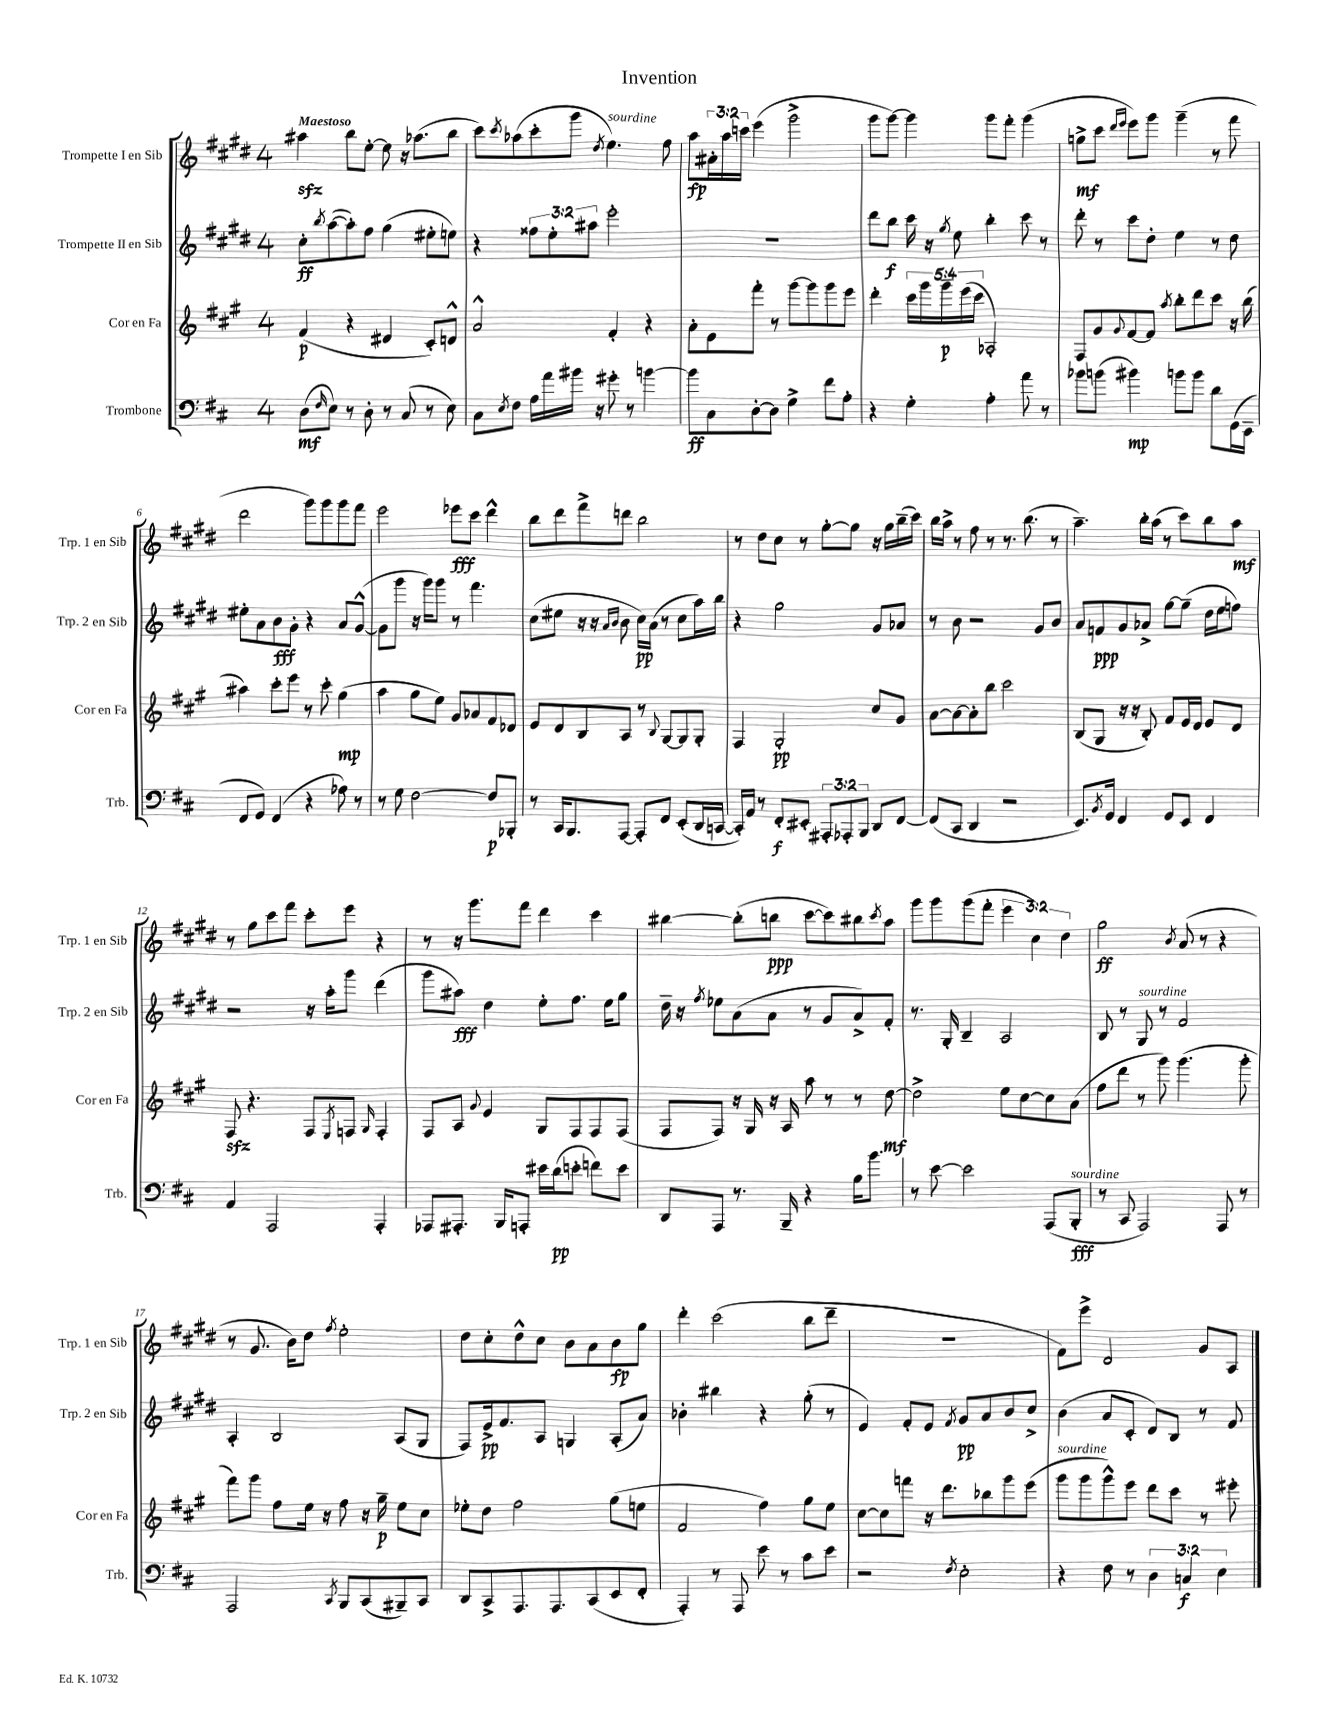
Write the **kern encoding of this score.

**kern	**dynam	**kern	**dynam	**kern	**dynam	**kern	**dynam
*part4	*part4	*part3	*part3	*part2	*part2	*part1	*part1
*staff4	*staff4	*staff3	*staff3	*staff2	*staff2	*staff1	*staff1
*I"Trombone	*	*I"Cor en Fa	*	*I"Trompette II en Sib	*	*I"Trompette I en Sib	*
*I'Trb.	*	*I'Cor en Fa	*	*I'Trp. 2 en Sib	*	*I'Trp. 1 en Sib	*
*clefF4	*	*clefG2	*	*clefG2	*	*clefG2	*
*k[f#c#]	*	*k[f#c#g#]	*	*k[f#c#g#d#]	*	*k[f#c#g#d#]	*
*M4/4	*	*M4/4	*	*M4/4	*	*M4/4	*
=1	=1	=1	=1	=1	=1	=1	=1
!	!	!	!	!	!	!LO:TX:a:B:t=Maestoso	!
(8D\L	mf	(4f#/	p	8cc#'\L	ff	4aa#Xzz\	.
16qqF#/	.	.	.	8qbb/	.	.	.
8E\J)	.	.	.	([8aa\	.	.	.
8r	.	4r	.	8aa'\])	.	8bb\L	.
8D'\	.	.	.	8ff#\J	.	[8ee'\J	.
8r	.	4d#X/	.	(4gg#\	.	8ee\]	.
(8C#/	.	.	.	.	.	16r	.
.	.	.	.	.	.	(8.aa-X\L	.
8r	.	8c#'/L)	.	8ee#X'\L	.	.	.
8E\)	.	8dn^^/J	.	8een\J)	.	8bb\J	.
=2	=2	=2	=2	=2	=2	=2	=2
8C#\L	.	2a^^/	.	4r	.	8ccc#\L)	.
8qE/	.	.	.	.	.	8qccc#/	.
8F#\J	.	.	.	.	.	(8aa-X\	.
16A\LL	.	.	.	12ff##X\L	.	8ccc#'\	.
16a\	.	.	.	.	.	.	.
.	.	.	.	12ee'\	.	.	.
16b#X\JJ	.	.	.	.	.	8ggg#\J	.
.	.	.	.	12aa#X\J	.	.	.
16r	.	.	.	.	.	.	.
.	.	.	.	.	.	8qdd#/	.
!	!	!	!	!	!	!LO:TX:a:i:t=sourdine	!
8g#X'\	.	4f#'/	.	2eee'\	.	4.ee\)	.
8r	.	.	.	.	.	.	.
[4bn\	.	4r	.	.	.	.	.
.	.	.	.	.	.	8ff#\	.
=3	=3	=3	=3	=3	=3	=3	=3
8b\L]	ff	8a'\L	.	1r	.	8aa\L	fp
8C#\	.	8e\	.	.	.	24a#X'\L	.
.	.	.	.	.	.	24aa\	.
.	.	.	.	.	.	24cccn\JJ	.
[8D'\	.	8fff#'\J	.	.	.	(4eee\	.
8D\J]	.	8r	.	.	.	.	.
4G^\	.	[8ggg#\L	.	.	.	2ggg#^\	.
.	.	8ggg#\]	.	.	.	.	.
8f#\L	.	8ggg#\	.	.	.	.	.
8A'\J	.	8eee\J	.	.	.	.	.
=4	=4	=4	=4	=4	=4	=4	=4
4r	.	4ddd'\	.	8ddd#\L	.	8ggg#\L	.
.	.	.	.	8bb\J	f	[8ggg#\J)	.
4G'\	.	20ccc#\LL	.	16ccc#\	.	4ggg#\]	.
.	.	20ggg#\	.	.	.	.	.
.	.	.	.	16r	.	.	.
.	.	20ggg#~\	p	.	.	.	.
.	.	.	.	8qgg#/	.	.	.
.	.	.	.	8ee\	.	.	.
.	.	(20eee\	.	.	.	.	.
.	.	20ccc#\JJ	.	.	.	.	.
4A'\	.	2A-X'/)	.	4bb'\	.	8ggg#\L	.
.	.	.	.	.	.	8fff#'\J	.
8a\	.	.	.	8ccc#\	.	(4ggg#\	.
8r	.	.	.	8r	.	.	.
=5	=5	=5	=5	=5	=5	=5	=5
8b-X\L	.	8F#/L	.	8ddd#'\	.	8ggn^\L	mf
(8bn\J	.	8g#/	.	8r	.	8ccc#\J	.
.	.	.	.	.	.	16qqddd#/LL	.
.	.	8qqg#/	.	.	.	16qqeee/JJ	.
4b#X\)	mp	[8f#/	.	8ccc#\L	.	8eee\L)	.
.	.	8f#/J]	.	8dd#'\J	.	8ggg#\J	.
.	.	8qaa/	.	.	.	.	.
8bn\L	.	8bb'\L	.	4ee\	.	(4ggg#~\	.
8b\J	.	8ddd\	.	.	.	.	.
8d\L	.	8ccc#\J	.	8r	.	8r	.
(16GG\L	.	16r	.	8dd#\	.	8fff#\	.
16EE~\JJ	.	(16bb\	.	.	.	.	.
!!LO:LB:g=z
=6	=6	=6	=6	=6	=6	=6	=6
8FF#/L	.	4aa#X\)	.	8ee#X'\L	.	2ddd#\	.
8GG/J)	.	.	.	8a\	.	.	.
(4FF#/	.	8ccc#'\L	.	8b\	fff	.	.
.	.	8eee\J	.	8g#'\J	.	.	.
4r	.	8r	.	4r	.	8ggg#\L)	.
.	.	8ccc#'\	.	.	.	8ggg#\	.
8A-X\)	.	(4gg#\	mp	8a/L	.	8ggg#\	.
8r	.	.	.	([8g#^^/J	.	8fff#\J	.
=7	=7	=7	=7	=7	=7	=7	=7
8r	.	4aa\	.	8g#\L]	.	2eee\	.
8G\	.	.	.	8ggg#\J	.	.	.
[2F#\	.	8gg#\L	.	16r	.	.	.
.	.	.	.	16ggg#\KL)	.	.	.
.	.	8ee\J)	.	8ggg#\J	.	.	.
.	.	8g#/L	.	8r	.	8eee-X\L	fff
.	.	8a-X/	.	4.fff#\	.	8ccc#\J	.
8F#/L]	p	8f#/	.	.	.	4ddd#^^\	.
8BBB-X'/J	.	8d-X/J	.	.	.	.	.
=8	=8	=8	=8	=8	=8	=8	=8
8r	.	8e/L	.	(8cc#\L	.	8bb\L	.
16CC#/KL	.	8d/	.	8ee#X\J	.	8ddd#\	.
8.BBB/	.	.	.	.	.	.	.
.	.	8B/	.	16r	.	8fff#^\	.
.	.	.	.	16r	.	.	.
.	.	.	.	16qqa/LL	.	.	.
.	.	.	.	16qqb/JJ	.	.	.
[8AAA/J	.	8A/J	.	8b\	.	8dddn\J	.
8AAA'/L]	.	8r	.	16cc#\LL)	pp	2bb\	.
.	.	.	.	(16a\JJ	.	.	.
.	.	8qqB/	.	.	.	.	.
8FF#/J	.	[8G#/L	.	8r	.	.	.
(8EE'/L	.	8G#/]	.	8cc#\L	.	.	.
16DD/L	.	8G#'/J	.	16aa\L)	.	.	.
[16CCn/JJ	.	.	.	16bb\JJ	.	.	.
=9	=9	=9	=9	=9	=9	=9	=9
16CC'/LL])	.	4F#/	.	4r	.	8r	.
16AA/JJ	.	.	.	.	.	.	.
8r	.	.	.	.	.	8dd#\L	.
8FF#'/L	f	2G#'/	pp	2gg#\	.	8cc#\J	.
8EE#X'/J	.	.	.	.	.	8r	.
12AAA#X'/L	.	.	.	.	.	[8gg#'\L	.
12AAA-X'/	.	.	.	.	.	.	.
.	.	.	.	.	.	8gg#\J]	.
12BBB/J	.	.	.	.	.	.	.
8DD/L	.	8cc#/L	.	8g#/L	.	16r	.
.	.	.	.	.	.	16gg#\LL	.
[8FF#/J	.	8g#/J	.	8a-X/J	.	(16bb~\	.
.	.	.	.	.	.	16ccc#\JJ)	.
=10	=10	=10	=10	=10	=10	=10	=10
(8FF#/L]	.	[8a\L	.	8r	.	16bb\LL	.
.	.	.	.	.	.	16aa^\JJ	.
8CC#/J	.	8a\_	.	8b\	.	8r	.
4DD/	.	8a'\]	.	2r	.	8ff#\	.
.	.	8bb\J	.	.	.	8r	.
2r	.	2ccc#\	.	.	.	8.r	.
.	.	.	.	.	.	(8.bb\	.
.	.	.	.	8g#/L	.	.	.
.	.	.	.	8b/J	.	8r	.
=11	=11	=11	=11	=11	=11	=11	=11
8.EE/L)	.	(8B/L	.	8a/L	.	4.aa~\)	.
.	.	8G#/J	.	8fn/	ppp	.	.
8qBB/	.	.	.	.	.	.	.
16GG/Jk	.	.	.	.	.	.	.
4FF#/	.	16r	.	8g#/	.	.	.
.	.	16r	.	.	.	.	.
.	.	8B'/)	.	8a-X^/J	.	16bb'\LL	.
.	.	.	.	.	.	(16aa\JJ	.
8GG/L	.	8f#/L	.	[8gg#\L	.	8r	.
8EE/J	.	16e/L	.	(8gg#~\J]	.	8ccc#\L)	.
.	.	16d/JJ	.	.	.	.	.
4FF#/	.	8e/L	.	16dd#\LL	.	8bb\	.
.	.	.	.	16ee\J	.	.	.
.	.	8d/J	.	8ffn\J)	.	8aa\J	mf
!!LO:LB:g=z
=12	=12	=12	=12	=12	=12	=12	=12
4AA/	.	8F#zz/	.	2r	.	8r	.
.	.	4.r	.	.	.	8gg#\L	.
2AAA/	.	.	.	.	.	8ccc#\	.
.	.	.	.	.	.	8fff#\J	.
.	.	8F#/L	.	16r	.	8ccc#'\L	.
.	.	.	.	16aa'\KL	.	.	.
.	.	8qE/	.	.	.	.	.
.	.	8Fn/J	.	8ggg#\J	.	8eee\J	.
.	.	16qqG#/	.	.	.	.	.
4AAA'/	.	4F'/	.	(4ddd#\	.	4r	.
=13	=13	=13	=13	=13	=13	=13	=13
8AAA-X/L	.	8F#/L	.	8ggg#\L	.	8r	.
8.AAA#X'/J	.	8A/J	.	8aa#X\J)	fff	16r	.
.	.	.	.	.	.	8.ggg#\L	.
.	.	8qqg#/	.	.	.	.	.
.	.	4e/	.	4dd#\	.	.	.
16BBB/KL	.	.	.	.	.	.	.
8AAAn'/J	.	.	.	.	.	8fff#\J	.
16e#X\LL	.	8G#/L	.	8ee'\L	.	4ddd#\	.
(16d\J	pp	.	.	.	.	.	.
8en'\J	.	8F#/	.	8.ff#\J	.	.	.
8fn\L)	.	8F#/	.	.	.	4ccc#\	.
.	.	.	.	16ee\KL	.	.	.
8e\J	.	(8F#/J	.	8gg#\J	.	.	.
=14	=14	=14	=14	=14	=14	=14	=14
8DD/L	.	8F#/L	.	16dd#~\	.	[4bb#X\	.
.	.	.	.	16r	.	.	.
.	.	.	.	8qff#/	.	.	.
8AAA/J	.	8F#/J)	.	8ee-X\L	.	.	.
8.r	.	16r	.	(8a\	.	(8bb#'\L]	.
.	.	16G#/	.	.	.	.	.
.	.	16r	.	8a\J	.	8bbn\J	ppp
16BBB~/	.	16A/	.	.	.	.	.
4r	.	8aa\	.	8r	.	[8ccc#\L	.
.	.	8r	.	8g#/L	.	8ccc#\])	.
16B\KL	.	8r	.	8a^/)	.	8bb#X\	.
8.b\J	.	.	.	.	.	.	.
.	.	.	.	.	.	8qccc#/	.
.	.	[8dd\	mf	8f#'/J	.	8aa\J	.
=15	=15	=15	=15	=15	=15	=15	=15
8r	.	2dd^\]	.	8.r	.	8ggg#\L	.
[8e\	.	.	.	.	.	8ggg#\	.
.	.	.	.	16G#'/	.	.	.
2e\]	.	.	.	4B~/	.	(8ggg#\	.
.	.	.	.	.	.	8fff#'\J	.
.	.	8ee\L	.	2A/	.	6eee\	.
.	.	[8cc#\	.	.	.	.	.
.	.	.	.	.	.	6cc#\)	.
(8AAA/L	.	8cc#\]	.	.	.	.	.
.	.	.	.	.	.	6dd#\	.
!LO:TX:a:i:t=sourdine	!	!	!	!	!	!	!
8BBB'/J	fff	(8a\J	.	.	.	.	.
=16	=16	=16	=16	=16	=16	=16	=16
8r	.	8ff#\L	.	8B/	.	2gg#\	ff
8CC#/	.	8ddd\J	.	8r	.	.	.
!	!	!	!	!LO:TX:a:i:t=sourdine	!	!	!
2AAA/)	.	8r	.	8G#/	.	.	.
.	.	8ggg#\)	.	8r	.	.	.
.	.	.	.	.	.	8qb/	.
.	.	(4.ggg#\	.	2f#/	.	(8a/	.
.	.	.	.	.	.	8r	.
8AAA/	.	.	.	.	.	4r	.
8r	.	8ggg#'\	.	.	.	.	.
!!LO:LB:g=z
=17	=17	=17	=17	=17	=17	=17	=17
2AAA/	.	8fff#\L)	.	4A'/	.	8r	.
.	.	8ggg#\J	.	.	.	8.g#/	.
.	.	8ff#\L	.	2B/	.	.	.
.	.	.	.	.	.	16b\KL)	.
.	.	16ee\Jk	.	.	.	8dd#\J	.
.	.	16r	.	.	.	.	.
8qCC#/	.	.	.	.	.	8qff#/	.
8BBB/L	.	8ff#\	.	.	.	2ee'\	.
(8CC#/	.	16r	.	.	.	.	.
.	.	16gg#~\	p	.	.	.	.
8BBB#X~/)	.	8ee\L	.	(8A/L	.	.	.
8CC#/J	.	8cc#\J	.	8G#/J	.	.	.
=18	=18	=18	=18	=18	=18	=18	=18
8DD/L	.	8ee-X'\L	.	8F#/L)	.	8dd#\L	.
8CC#^/	.	8dd\J	.	16e^/k	pp	8cc#'\	.
.	.	.	.	8.f#/	.	.	.
8.AAA/	.	2ff#\	.	.	.	8dd#^^\	.
.	.	.	.	8A/J	.	8cc#\J	.
8.AAA/	.	.	.	.	.	.	.
.	.	.	.	4Gn/	.	8b\L	.
(8CC#/	.	.	.	.	.	8a\	.
8EE/	.	(8gg#\L	.	(8A'/L	.	8b\	fp
8FF#'/J	.	8een\J	.	8a/J)	.	8gg#\J	.
=19	=19	=19	=19	=19	=19	=19	=19
4AAA'/)	.	2f#/	.	4b-X'\	.	4ddd#'\	.
8r	.	.	.	4bb#X\	.	(2ccc#\	.
8AAA/	.	.	.	.	.	.	.
8e\	.	4ff#\)	.	4r	.	.	.
8r	.	.	.	.	.	.	.
8c#\L	.	8gg#\L	.	(8gg#'\	.	8bb\L	.
8e\J	.	8ee\J	.	8r	.	8ddd#~\J	.
=20	=20	=20	=20	=20	=20	=20	=20
2r	.	[8cc#\L	.	4e/)	.	1r	.
.	.	8cc#\]	.	.	.	.	.
.	.	8fffn\J	.	8f#'/L	.	.	.
.	.	16r	.	8e/J	.	.	.
.	.	8.ddd\L	.	.	.	.	.
8qF#/	.	.	.	8qf#/	.	.	.
2E'\	.	.	.	8g#/L	pp	.	.
.	.	8bb-X\	.	8a/	.	.	.
.	.	8ggg#\	.	8b/	.	.	.
.	.	(8eee\J	.	8cc#^/J	.	.	.
=21	=21	=21	=21	=21	=21	=21	=21
!	!	!LO:TX:a:i:t=sourdine	!	!	!	!	!
4r	.	8ggg#\L	.	(4b\	.	8f#\L)	.
.	.	8ggg#\	.	.	.	8eee^\J	.
8F#\	.	8ggg#^^\)	.	8a/L	.	2d#/	.
8r	.	8eee\J	.	8c#'/J	.	.	.
6D\	.	8ddd\L	.	8d#/L)	.	.	.
.	.	8ccc#\J	.	8B/J	.	.	.
6Cn/	f	.	.	.	.	.	.
.	.	8r	.	8r	.	8g#/L	.
6E\	.	.	.	.	.	.	.
.	.	8eee#X'\	.	8f#/	.	8A/J	.
==	==	==	==	==	==	==	==
*-	*-	*-	*-	*-	*-	*-	*-
